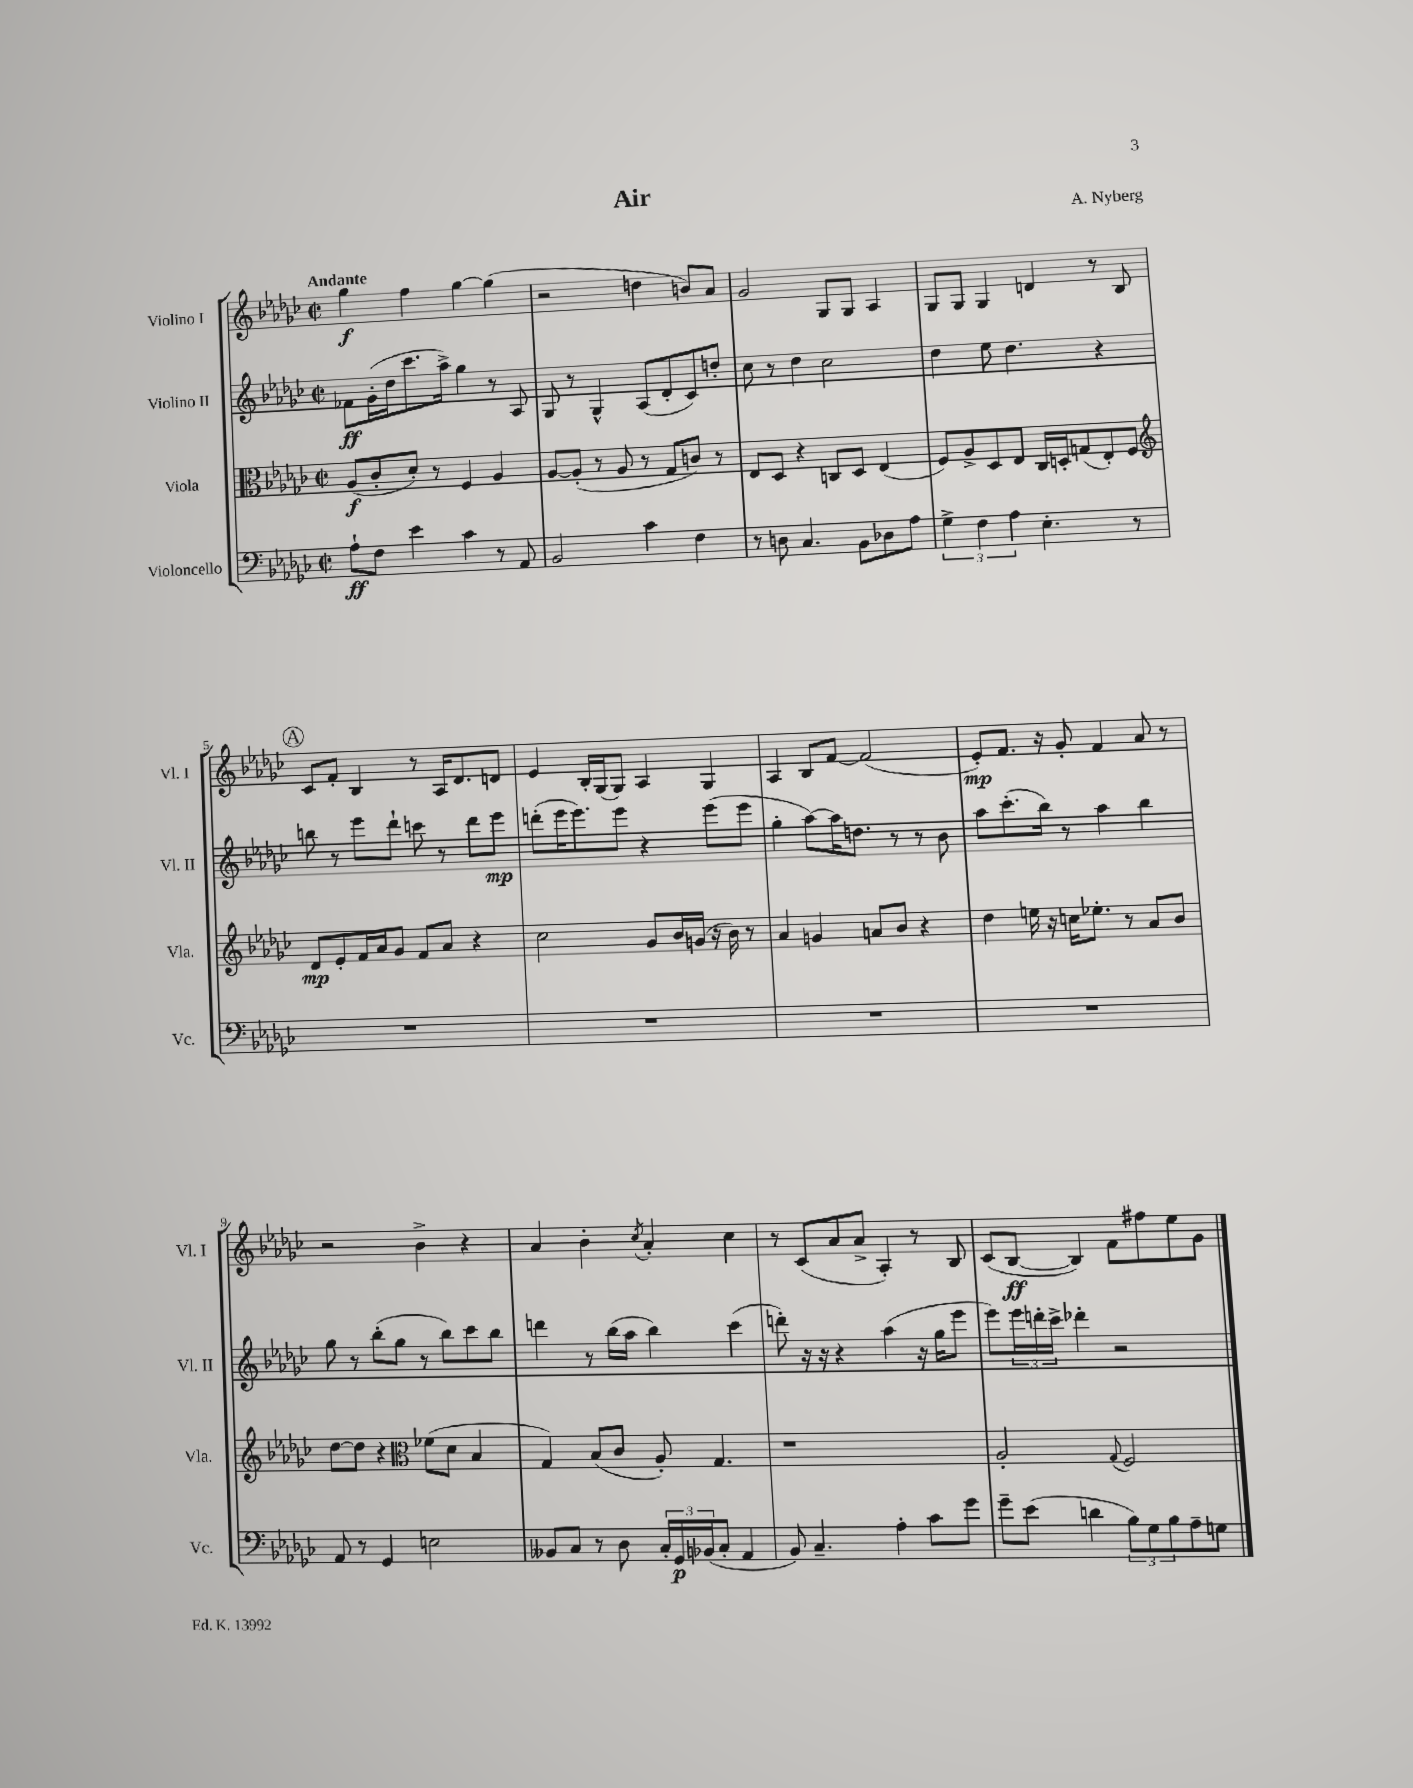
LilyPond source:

\header { title = "Air" composer = "A. Nyberg" }
<<
\new StaffGroup <<
\new Staff = "s0" \with { instrumentName = "Violino I" shortInstrumentName = "Vl. I" } {
    \clef treble \key ges \major \defaultTimeSignature \time 2/2 \tempo "Andante"
    ges''4\f f''4 ges''4~ ges''4( |
    r2 d''4 b'8) aes'8 |
    ges'2 ges8 ges8 aes4 |
    ges8 ges8 ges4 d'4 r8 bes8 |
    \mark \markup { \circle "A" } ces'8 f'8-. bes4 r8 aes16 des'8. d'8 |
    ees'4 bes16-. ges16( ges8) aes4 ges4 |
    aes4 bes8 f'8~ f'2( |
    ees'8-.\mp) f'8. r16 ges'8-. f'4 aes'8 r8 |
    r2 bes'4-> r4 |
    aes'4 bes'4-. \acciaccatura { ces''8 } aes'4-. ces''4 |
    r8 ces'8( aes'8 aes'8-> aes4-.) r8 bes8 |
    ces'8( bes8~\ff bes4) f'8 fis''8 ees''8 ges'8 \bar "|." |
}
\new Staff = "s1" \with { instrumentName = "Violino II" shortInstrumentName = "Vl. II" } {
    \clef treble \key ges \major \defaultTimeSignature \time 2/2
    fes'8\ff ges'16-.( des''16 ces'''8. aes''16->) ges''4 r8 aes8 |
    ges8 r8 ges4-^ aes8( des'8-. ces'8) d''8-. |
    ces''8 r8 des''4 ces''2 |
    des''4 ees''8 des''4. r4 |
    \mark \markup { \circle "A" } b''8 r8 ees'''8 des'''8-! c'''8 r8 des'''8 ees'''8\mp |
    d'''8-.( ees'''16 ees'''8.) ees'''8 r4 ees'''8( ees'''8 |
    ges''4-. aes''8~) aes''16 d''8. r8 r8 bes'8 |
    aes''8 ces'''8.-.( bes''16) r8 aes''4 bes''4 |
    ges''8 r8 bes''8-.( ges''8 r8 bes''8) ces'''8 bes''8 |
    d'''4 r8 bes''16( aes''16 bes''4) ces'''4( |
    d'''8-.) r16 r16 r4 aes''4( r16 ges''16 ees'''8 |
    ees'''8) \tuplet 3/2 { ees'''16 d'''16-. ces'''16-> } des'''4-. r2 \bar "|." |
}
\new Staff = "s2" \with { instrumentName = "Viola" shortInstrumentName = "Vla." } {
    \clef alto \key ges \major \defaultTimeSignature \time 2/2
    aes8\f( ces'8-. des'8-.) r8 f4 aes4 |
    aes8~ aes8-.( r8 aes8 r8 ges8 c'8) r8 |
    ees8 des8 r4 c8 des8 ees4( |
    f8) aes8-> des8 ees8 ces16 d16-. g8( ees8-.) f8 |
    \mark \markup { \circle "A" } \clef treble des'8\mp ees'8-. f'16 aes'16 ges'8 f'8 aes'8 r4 |
    ces''2 ges'8 bes'16 g'16( r16 bes'16) r8 |
    aes'4 g'4 a'8 bes'8 r4 |
    des''4 e''16 r16 c''16 ees''8.-. r8 aes'8 bes'8 |
    des''8~ des''8 r4 \clef alto fes'8( des'8 bes4 |
    ges4) bes8( ces'8 aes8-.) ges4. |
    r1 |
    aes2-. \appoggiatura { ges8 } f2 \bar "|." |
}
\new Staff = "s3" \with { instrumentName = "Violoncello" shortInstrumentName = "Vc." } {
    \clef bass \key ges \major \defaultTimeSignature \time 2/2
    aes8-!\ff f8 ees'4 ces'4 r8 aes,8 |
    bes,2 ces'4 f4 |
    r8 d8 ces4. bes,8 des8 aes8 |
    \tuplet 3/2 { ges4-> f4 aes4 } ees4.-. r8 |
    \mark \markup { \circle "A" } R1 |
    R1 |
    R1 |
    R1 |
    aes,8 r8 ges,4 e2 |
    beses,8 ces8 r8 des8 \tuplet 3/2 { ces16-. ges,16\p bes,16( } ces8-. aes,4 |
    bes,8) ces4.-- aes4-. ces'8 ges'8 |
    ges'8-- ees'8( d'4 \tuplet 3/2 { bes8) ges8 bes8 } aes8-- g8 \bar "|." |
}
>>
>>
